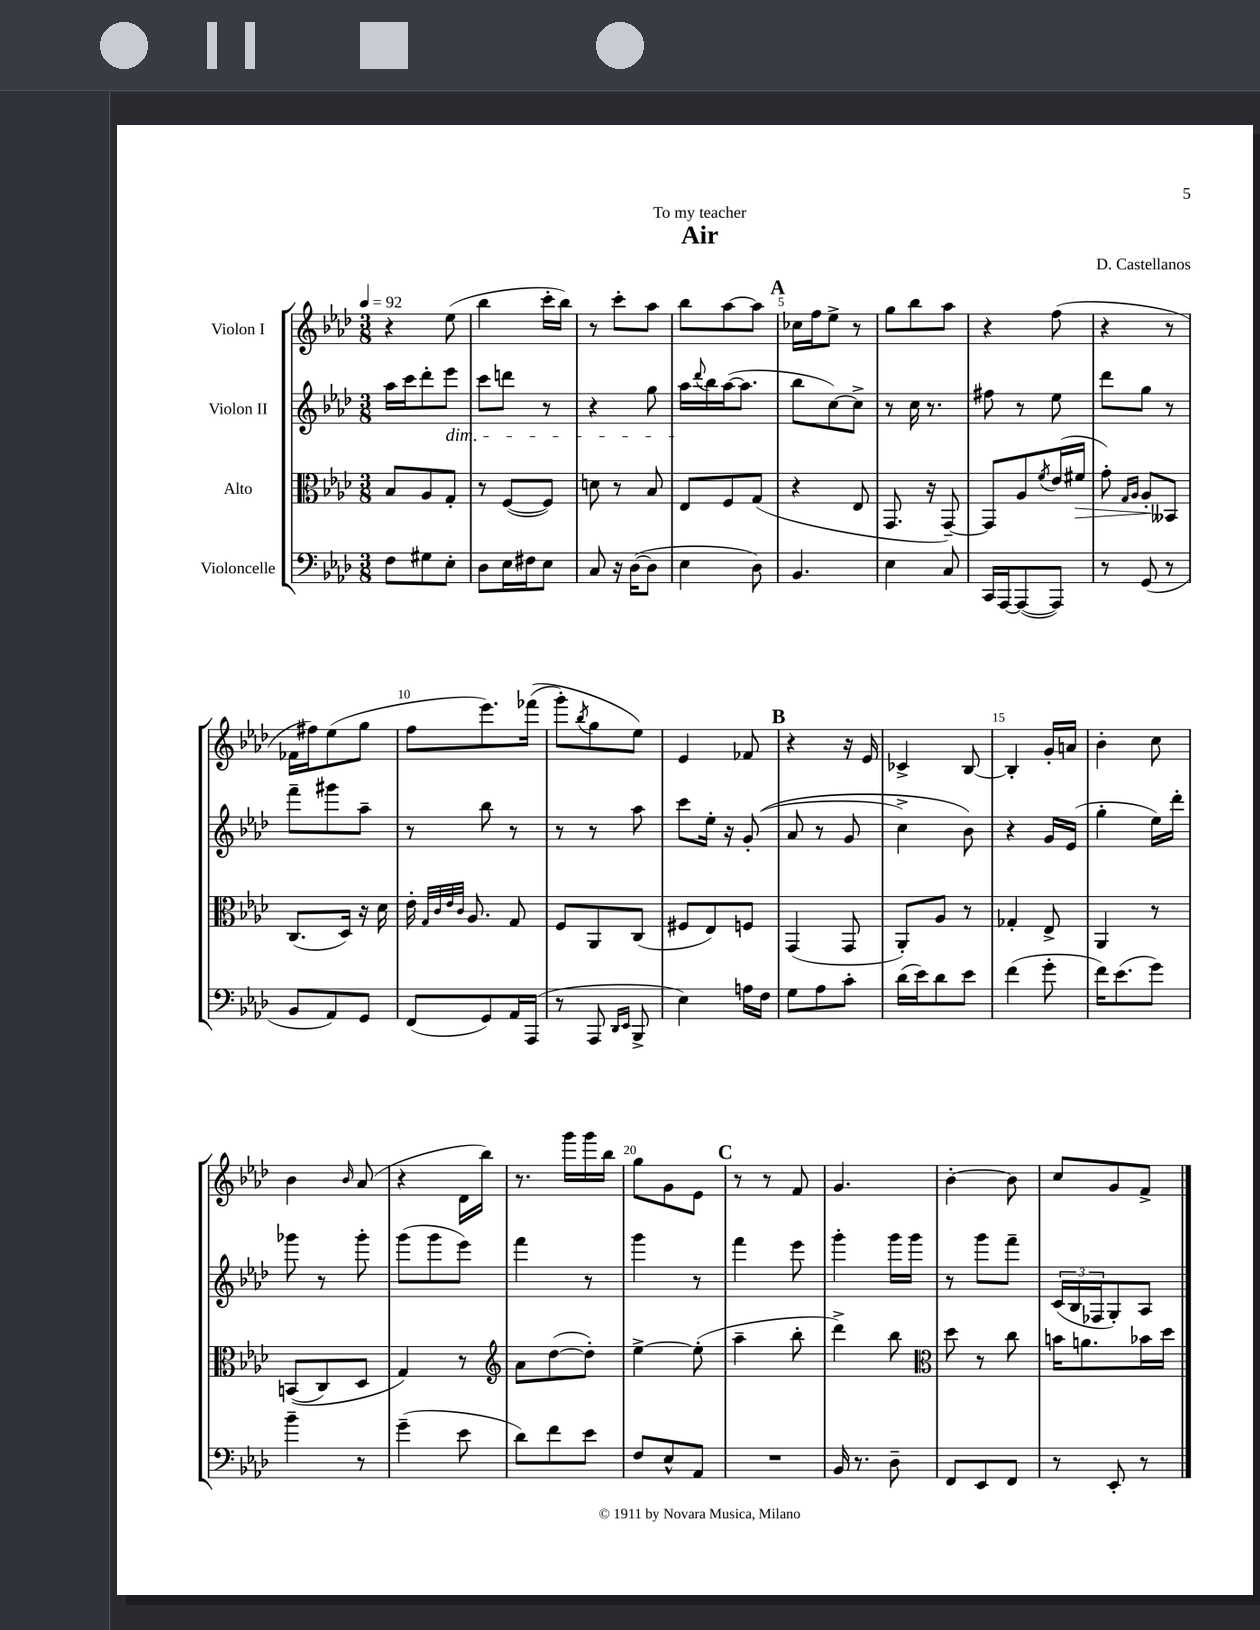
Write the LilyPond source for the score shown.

\header { title = "Air" composer = "D. Castellanos" dedication = "To my teacher" }
<<
\new StaffGroup <<
\new Staff = "s0" \with { instrumentName = "Violon I" } {
    \clef treble \key aes \major \numericTimeSignature \time 3/8 \tempo 4 = 92
    r4 ees''8( |
    bes''4 c'''16-. bes''16) |
    r8 c'''8-. aes''8 |
    bes''8 aes''8~ aes''8 |
    \mark \markup { \bold "A" } ces''16 f''16 ees''8-> r8 |
    g''8 bes''8 aes''8 |
    r4 f''8( |
    r4 r8 |
    fes'16 fis''16) ees''8( g''8 |
    f''8 ees'''8.) fes'''16(\( |
    g'''8-.) \acciaccatura { bes''8 } g''8 ees''8\) |
    ees'4 fes'8 |
    \mark \markup { \bold "B" } r4 r16 ees'16 |
    ces'4-> bes8~ |
    bes4-. g'16-. a'16 |
    bes'4-. c''8 |
    bes'4 \grace { bes'16 } aes'8( |
    r4 des'16 bes''16) |
    r8. g'''16 g'''16 bes''16 |
    g''8 g'8 ees'8 |
    \mark \markup { \bold "C" } r8 r8 f'8 |
    g'4. |
    bes'4~-. bes'8 |
    c''8 g'8 f'8-> \bar "|." |
}
\new Staff = "s1" \with { instrumentName = "Violon II" } {
    \clef treble \key aes \major \numericTimeSignature \time 3/8
    aes''16 c'''16 des'''8-. ees'''8\dim |
    c'''8 d'''8 r8 |
    r4 g''8 |
    aes''16\! \appoggiatura { des'''8 } bes''16 aes''16~( aes''8. |
    \mark \markup { \bold "A" } bes''8 c''8~) c''8-> |
    r8 c''16 r8. |
    fis''8 r8 ees''8 |
    des'''8 g''8 r8 |
    f'''8-- gis'''8 aes''8-- |
    r8 bes''8 r8 |
    r8 r8 aes''8 |
    c'''8 ees''16-. r16 g'8-.(\( |
    \mark \markup { \bold "B" } aes'8 r8 g'8 |
    c''4->) bes'8\) |
    r4 g'16 ees'16( |
    g''4-. ees''16) des'''16-. |
    ges'''8 r8 ges'''8-. |
    g'''8( g'''8 ees'''8) |
    f'''4 r8 |
    g'''4 r8 |
    \mark \markup { \bold "C" } f'''4 ees'''8 |
    g'''4-. g'''16 g'''16 |
    r8 g'''8 f'''8-- |
    \tuplet 3/2 { c'16( bes16 fes16 } g8-.) aes8 \bar "|." |
}
\new Staff = "s2" \with { instrumentName = "Alto" } {
    \clef alto \key aes \major \numericTimeSignature \time 3/8
    bes8 aes8 g8-. |
    r8 f8~( f8) |
    d'8 r8 bes8 |
    ees8 f8 g8( |
    \mark \markup { \bold "A" } r4 ees8 |
    g,8. r16 g,8~--) |
    g,8 aes8 \acciaccatura { f'8 } ees'16( fis'16\> |
    g'8-.) \grace { g16 aes16 } aes8-.\! beses,8 |
    c8.( des16) r16 des'16 |
    ees'16-. \grace { g32 c'32 ees'32 c'32 } aes8. g8 |
    f8 aes,8 c8( |
    fis8 ees8) f8 |
    \mark \markup { \bold "B" } g,4( g,8 |
    aes,8-.) aes8 r8 |
    ges4-. ees8-> |
    aes,4 r8 |
    b,8(\( c8) des8 |
    g4\) r8 |
    \clef treble aes'8 des''8~( des''8-.) |
    ees''4~-> ees''8-.( |
    \mark \markup { \bold "C" } aes''4-- bes''8-. |
    des'''4->) bes''8 |
    \clef alto des''8 r8 c''8 |
    b'16 a'8. bes'16 des''16 \bar "|." |
}
\new Staff = "s3" \with { instrumentName = "Violoncelle" } {
    \clef bass \key aes \major \numericTimeSignature \time 3/8
    f8 gis8 ees8-. |
    des8 ees16 fis16 ees8 |
    c8 r16 des16~( des8 |
    ees4 des8) |
    \mark \markup { \bold "A" } bes,4. |
    ees4 c8 |
    c,16 aes,,16~ aes,,8~( aes,,8) |
    r8 g,8( r8 |
    bes,8 aes,8) g,8 |
    f,8( g,8) aes,16 aes,,16( |
    r8 aes,,8 \grace { des,16 ees,16 } bes,,8-> |
    ees4) a16 f16 |
    \mark \markup { \bold "B" } g8 aes8 c'8-. |
    des'16( ees'16) des'8 ees'8 |
    f'4( g'8-. |
    f'16) ees'8.( g'8) |
    bes'4-- r8 |
    g'4--( ees'8 |
    des'8) f'8 ees'8 |
    f8 ees8-^ aes,8 |
    \mark \markup { \bold "C" } R4. |
    bes,16 r8. des8-- |
    f,8 ees,8 f,8 |
    r8 ees,8-. r8 \bar "|." |
}
>>
>>
\layout { \context { \Score \override BarNumber.break-visibility = ##(#f #t #t) barNumberVisibility = #(every-nth-bar-number-visible 5) } }
